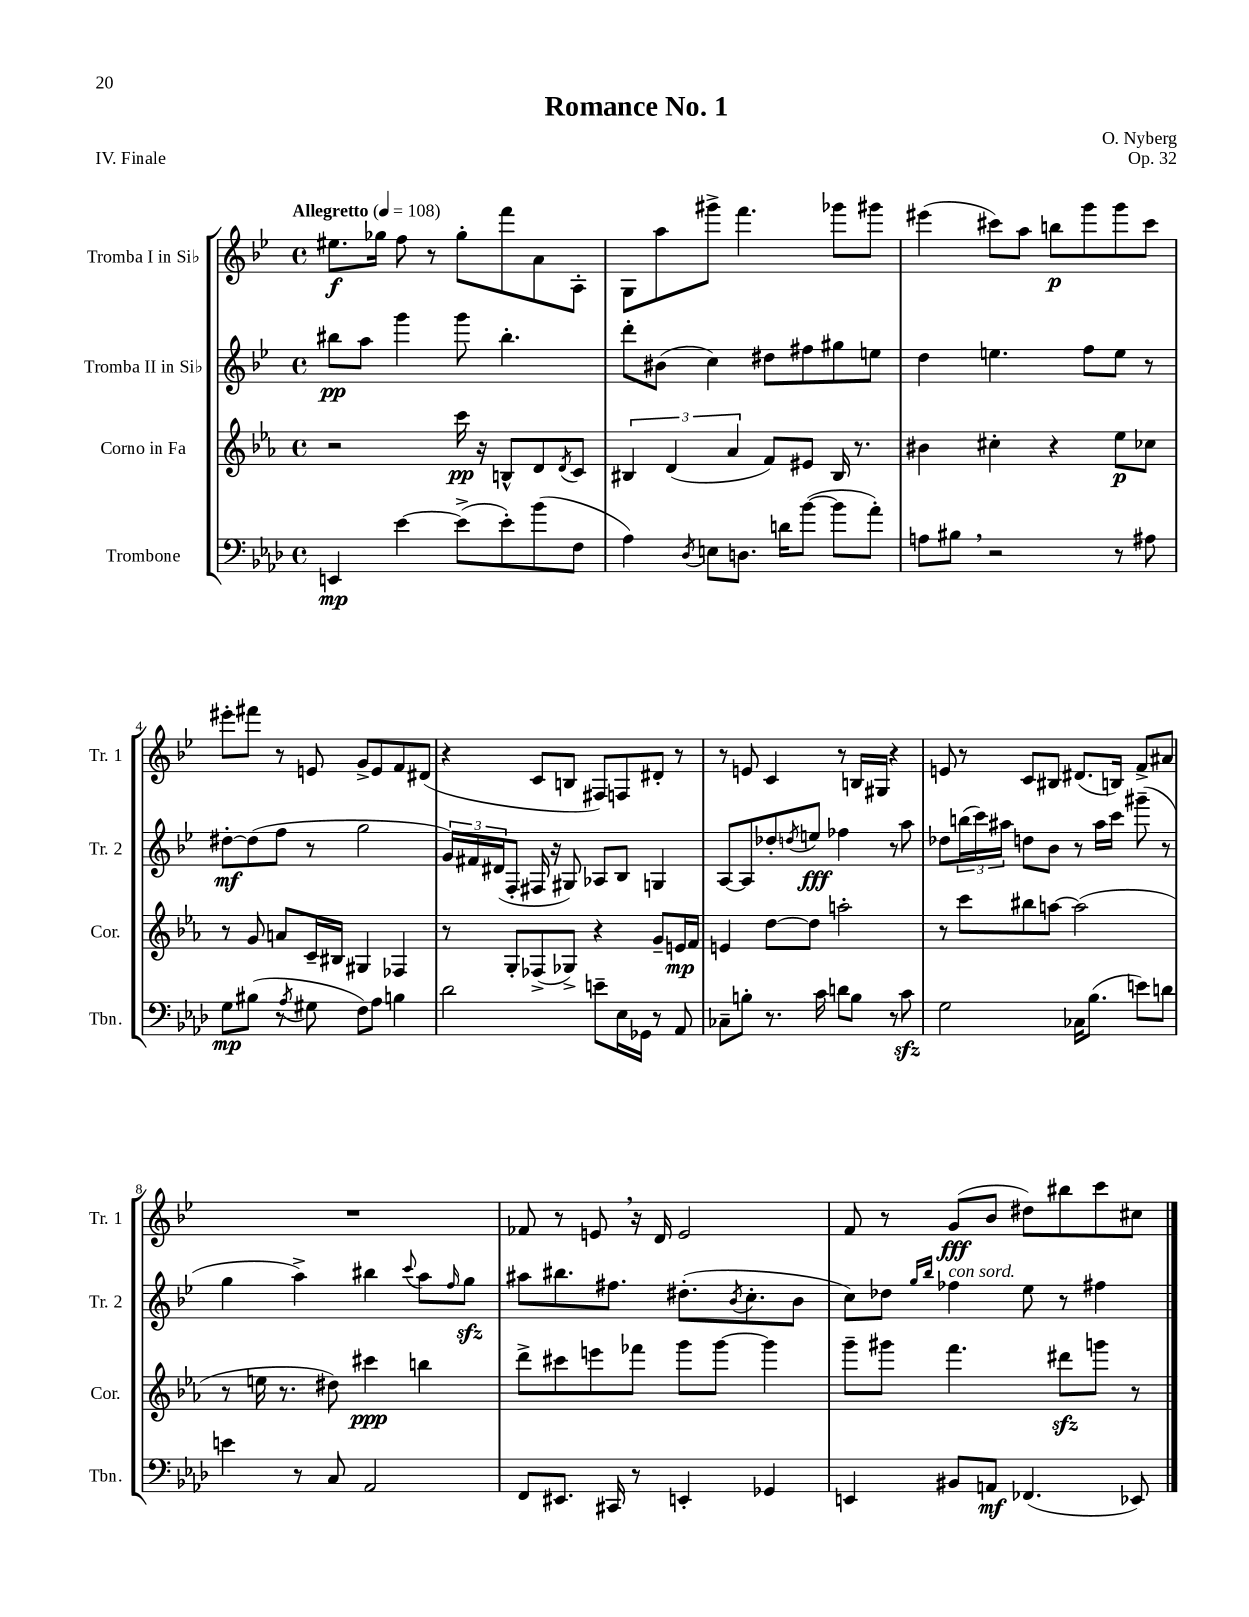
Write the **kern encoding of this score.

**kern	**kern	**kern	**kern
*staff4	*staff3	*staff2	*staff1
*clefF4	*clefG2	*clefG2	*clefG2
*k[b-e-a-d-]	*k[b-e-a-]	*k[b-e-]	*k[b-e-]
*M4/4	*M4/4	*M4/4	*M4/4
*met(c)	*met(c)	*met(c)	*met(c)
*MM108	*MM108	*MM108	*MM108
4EE	2r	8bb#	8.ee#
.	.	8aa	.
.	.	.	16gg-
[4e-	.	4ggg	8ff
.	.	.	8r
(8e-^]	16ccc	8ggg	8gg-'
.	16r	.	.
8e-')	8B^^	4.bb#'	8fff
(8b-	8d	.	8a
.	8qd	.	.
8F	8c	.	8A'
=	=	=	=
4A-)	6B#	8ddd'	8G
.	.	(8b#	8aa
.	(6d	.	.
8qD-	.	.	.
8E	.	4cc)	8ggg#^
.	6a-	.	.
8.D	.	.	4.fff
.	8f)	8dd#	.
16d	.	.	.
([8b-	8e#	8ff#	.
8b-]	16B#	8gg#	8ggg-
.	8.r	.	.
8a-')	.	8ee	8ggg#
=	=	=	=
8A	4b#	4dd	(4eee#
8B#	.	.	.
2r	4cc#'	4.ee	8ccc#)
.	.	.	8aa
.	4r	.	8bb
.	.	8ff	8ggg
8r	8ee-	8ee	8ggg
8A#	8cc-	8r	8ccc#
=	=	=	=
8G	8r	[8dd#'	8eee#'
(8B#	8g	(8dd#]	8fff#
8r	8a	8ff	8r
8qA-	.	.	.
8G#	16c~	8r	8e
.	16B#	.	.
8F)	4G#	2gg	8g^
8A-	.	.	8e
4B	4F-	.	8f
.	.	.	(8d#
=	=	=	=
2d-	8r	24g)	4r
.	.	24f#	.
.	.	(24d#	.
.	8G'	8F'	.
.	(8F-^	16F#	8c
.	.	16r	.
.	8G-^)	8G#)	8B
8e~	4r	8A-	8F#)
16E-	.	8B-	8F
16GG-	.	.	.
8r	8g~	4G	8d#'
8AA-	16e	.	8r
.	16f	.	.
=	=	=	=
8C-~	4e	[8A	8r
8B'	.	8A]	8e
8.r	[8dd	8dd-'	4c
.	.	8qdd	.
.	8dd]	8ee	.
16c	.	.	.
8d	2aa'	4ff-	8r
8B	.	.	16B
.	.	.	16G#
8r	.	8r	4r
8c	.	8aa	.
=	=	=	=
2G	8r	8dd-	8e
.	8ccc	(24bb	8r
.	.	24ccc)	.
.	.	24aa#	.
.	8bb#	8dd	8c
.	[8aa	8b-	8B#
16C-	(2aa]	8r	(8.d#
(8.B-	.	.	.
.	.	16aa#	.
.	.	16ccc	16B)
8e)	.	(8ggg#~	8f^
8d	.	8r	8a#
=	=	=	=
4e	8r	4gg	1r
.	16ee	.	.
.	8.r	.	.
8r	.	4aa^)	.
8C	8dd#)	.	.
2AA-	4ccc#	4bb#	.
.	.	8qqccc	.
.	4bb	8aa	.
.	.	16qqff	.
.	.	8gg	.
=	=	=	=
8FF	8ddd^	8aa#	8f-
8.EE#	8ccc#	8.bb#	8r
.	8eee	.	8e
16CC#	.	8.ff#	.
8r	8fff-	.	16r
.	.	.	16d
4EE'	8ggg	(8.dd#'	2e
.	[8ggg	.	.
.	.	8qb-	.
.	.	8.cc'	.
4GG-	4ggg]	.	.
.	.	8b-	.
=	=	=	=
4EE	8ggg~	8cc)	8f
.	8ggg#	8dd-	8r
.	.	16qqgg	.
.	.	16qqbb-	.
8BB#	4.fff	4ff-	(8g
8AA	.	.	8b-
(4.FF-	.	8ee-	8dd#)
.	8ddd#	8r	8bb#
.	8ggg	4ff#	8ccc
8EE-)	8r	.	8cc#
==	==	==	==
*-	*-	*-	*-
